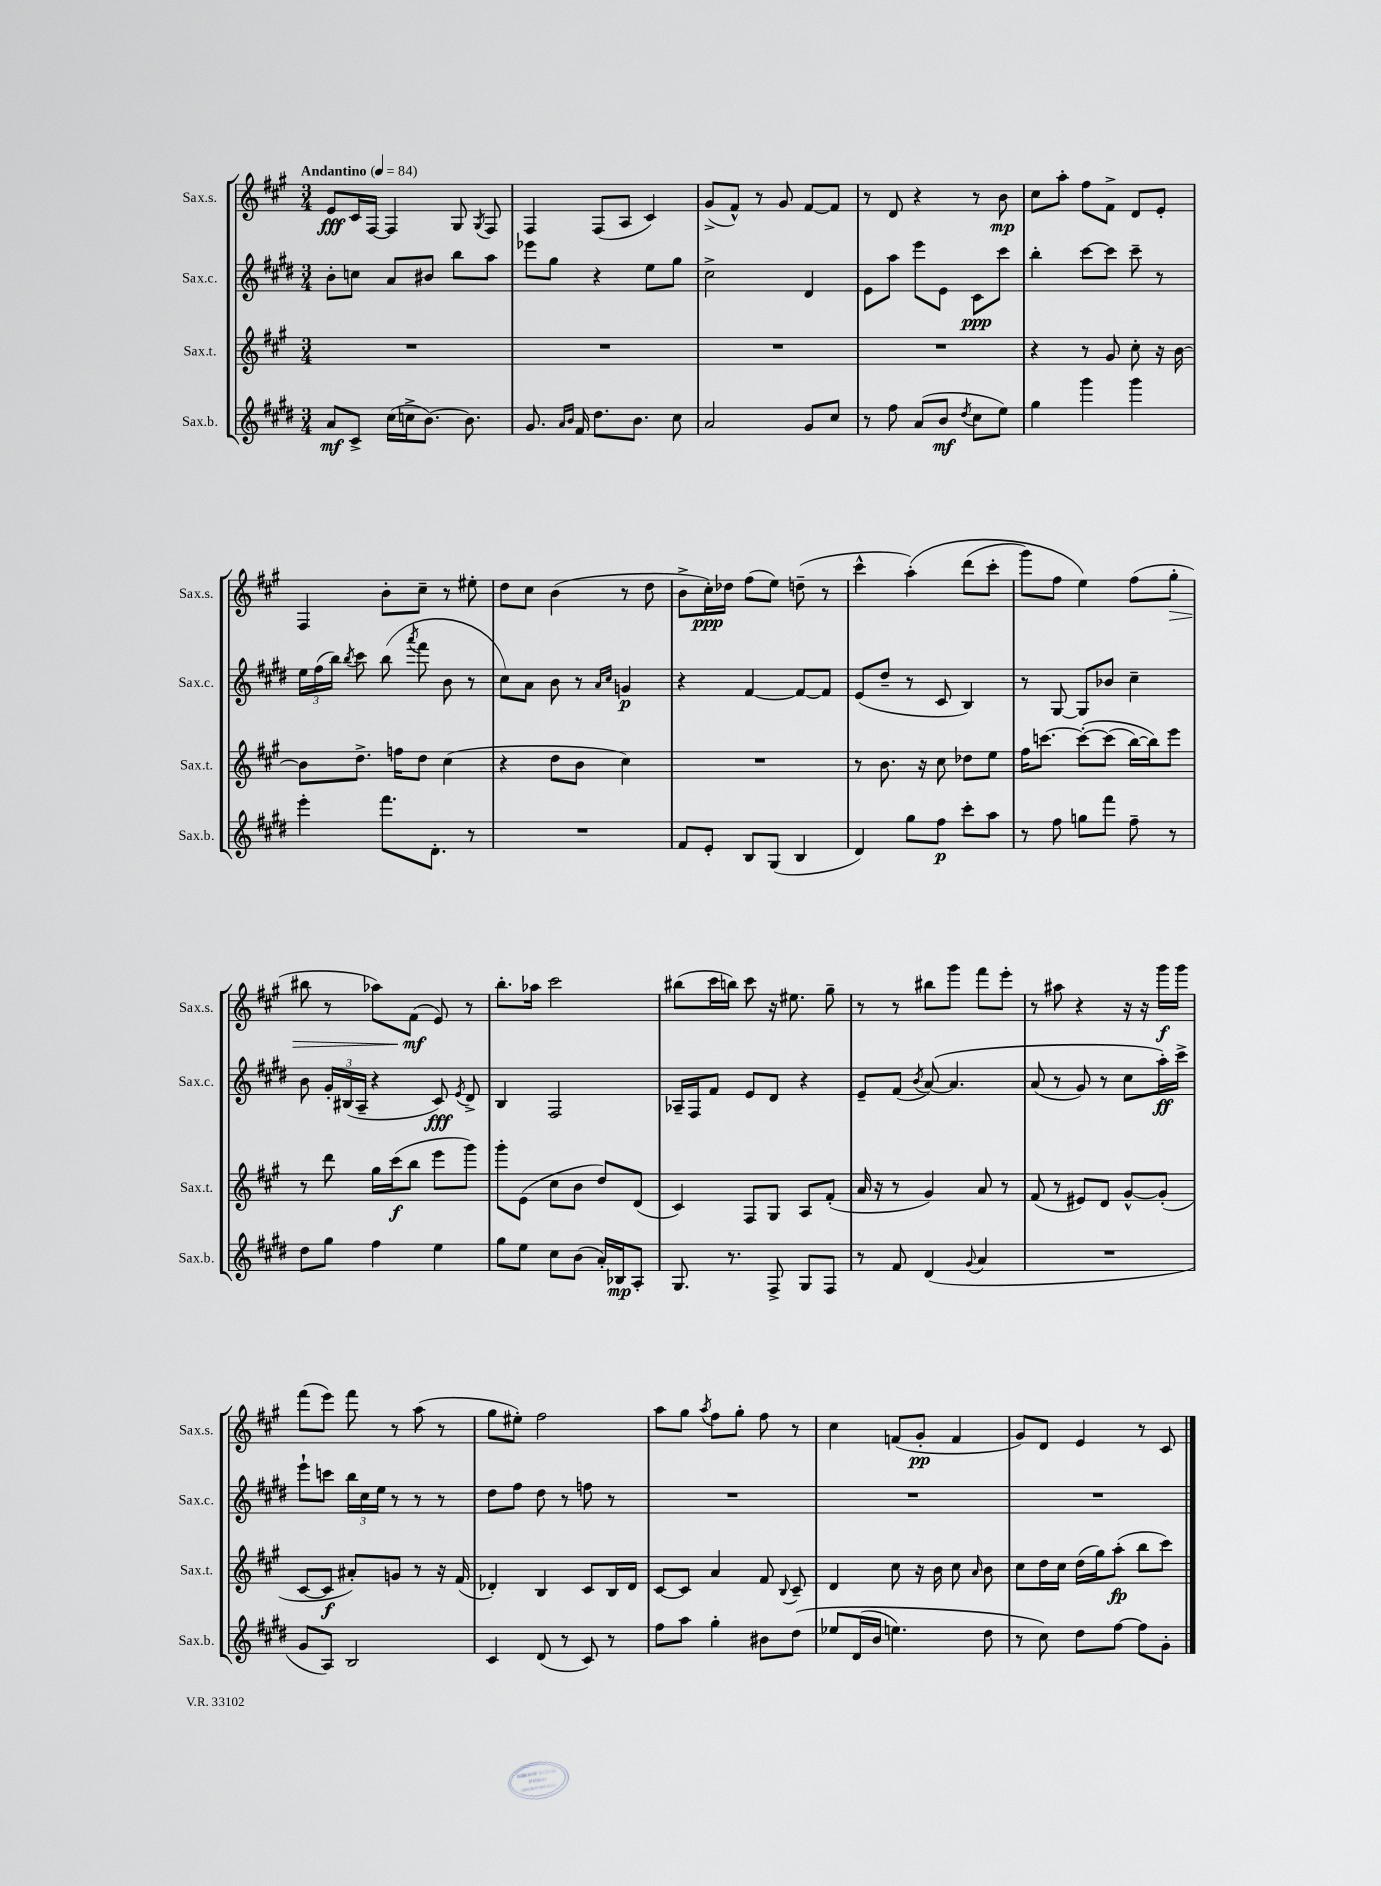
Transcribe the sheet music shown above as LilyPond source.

<<
\new StaffGroup <<
\new Staff = "s0" \with { instrumentName = "Sax.s." shortInstrumentName = "Sax.s." } {
    \clef treble \key a \major \numericTimeSignature \time 3/4 \tempo "Andantino" 4 = 84
    \autoBeamOff e'8[\fff cis'16 fis16]~ fis4 gis8 \acciaccatura { gis8 } fis8 |
    fis4 fis8[( a8] cis'4) |
    gis'8[->( fis'8]-^) r8 gis'8 fis'8[~ fis'8] |
    r8 d'8 r4 r8 b'8\mp |
    cis''8[ a''8]-. fis''8[ fis'8]-> d'8[ e'8]-. |
    fis4 b'8[-. cis''8]-- r8 eis''8-. |
    d''8[ cis''8] b'4( r8 d''8 |
    b'8[-> cis''16-.\ppp) des''16] fis''8[( e''8]) d''8--( r8 |
    cis'''4-^ a''4-.)\( d'''8[( cis'''8]-. |
    gis'''8[) fis''8] e''4\) fis''8[( gis''8]-.\> |
    bis''8 r8 aes''8[) fis'8]\mf\!( e'8) r8 |
    b''8.[-. aes''16] cis'''2 |
    bis''8[( cis'''16 b''16]) cis'''8 r16 eis''8. gis''8-- |
    r8 r8 bis''8[ gis'''8] fis'''8[ e'''8]-. |
    r8 ais''8 r4 r16 r16 gis'''16[\f gis'''16] |
    fis'''8[( e'''8]) fis'''8 r8 a''8( r8 |
    gis''8[ eis''8]-.) fis''2 |
    a''8[ gis''8] \acciaccatura { a''8 } fis''8[ gis''8]-. fis''8 r8 |
    cis''4 f'8[( gis'8]-.\pp f'4 |
    gis'8[) d'8] e'4 r8 cis'8 \bar "|." |
}
\new Staff = "s1" \with { instrumentName = "Sax.c." shortInstrumentName = "Sax.c." } {
    \clef treble \key e \major \numericTimeSignature \time 3/4
    \autoBeamOff b'8[-. c''8] a'8[ bis'8] b''8[ a''8] |
    ees'''8[ gis''8] r4 e''8[ gis''8] |
    cis''2-> dis'4 |
    e'8[ a''8] e'''8[ e'8] cis'8[\ppp cis'''8] |
    b''4-. cis'''8[~ cis'''8] cis'''8-- r8 |
    \tuplet 3/2 { e''16[ fis''16( b''16]) } \acciaccatura { b''8 } cis'''8 b''8( \acciaccatura { a'''8 } fis'''8 b'8 r8 |
    cis''8[) a'8] b'8 r8 \grace { a'16[ cis''16] } g'4\p |
    r4 fis'4~ fis'8[~ fis'8] |
    e'8[( dis''8]-- r8 cis'8 b4) |
    r8 gis8~ gis8[ bes'8] cis''4-- |
    b'8 \tuplet 3/2 { gis'16[-. bis16( a16]-- } r4 cis'8\fff) \acciaccatura { e'8 } dis'8-> |
    b4 fis2 |
    aes16[-- fis16 fis'8] e'8[ dis'8] r4 |
    e'8[-- fis'8]( \acciaccatura { b'8 } a'8~)\( a'4. |
    a'8( r8 gis'8) r8 cis''8[ a''16-.\ff\) cis'''16]-> |
    e'''8[-! c'''8] \tuplet 3/2 { b''16[ cis''16 e''16] } r8 r8 r8 |
    dis''8[ fis''8] dis''8 r8 f''8 r8 |
    R2. |
    R2. |
    R2. \bar "|." |
}
\new Staff = "s2" \with { instrumentName = "Sax.t." shortInstrumentName = "Sax.t." } {
    \clef treble \key a \major \numericTimeSignature \time 3/4
    \autoBeamOff R2. |
    R2. |
    R2. |
    R2. |
    r4 r8 gis'8 cis''8-. r16 b'16~ |
    b'8[ d''8.]-> f''16[ d''8] cis''4( |
    r4 d''8[ b'8] cis''4) |
    R2. |
    r8 b'8. r16 cis''8 des''8[ e''8] |
    fis''16[ c'''8.]~ c'''8[~-.\( c'''8]( b''16[~) b''16\) e'''8] |
    r8 d'''8 gis''16[ cis'''16\f( b''8] e'''8[ gis'''8]) |
    gis'''8[-. e'8]( cis''8[ b'8] d''8[) d'8]( |
    cis'4) fis8[ gis8] a8[ fis'8]-.( |
    a'16 r16 r8 gis'4) a'8 r8 |
    fis'8( r8 eis'8[) d'8] gis'8[~-^ gis'8]-.( |
    cis'8[~ cis'8]\f ais'8[-.) g'8] r8 r16 fis'16( |
    des'4-.) b4 cis'8[ b16 des'16] |
    cis'8[~ cis'8] a'4 fis'8 \appoggiatura { b8 } cis'8-- |
    d'4 cis''8 r16 b'16 cis''8 \grace { a'16 } b'8 |
    cis''8[ d''16 cis''16] d''16[( gis''16) a''8]-.\fp( b''8[ cis'''8]) \bar "|." |
}
\new Staff = "s3" \with { instrumentName = "Sax.b." shortInstrumentName = "Sax.b." } {
    \clef treble \key e \major \numericTimeSignature \time 3/4
    \autoBeamOff a'8[\mf cis'8]-> cis''16[( c''16-> b'8.]~) b'8. |
    gis'8. \grace { a'16[ b'16] } fis'16 dis''8.[ b'8.] cis''8 |
    a'2 gis'8[ cis''8] |
    r8 fis''8 a'8[( b'8]\mf \acciaccatura { dis''8 } cis''8[ e''8]) |
    gis''4 gis'''4 gis'''4 |
    e'''4-. fis'''8.[ dis'8.]-. r8 |
    R2. |
    fis'8[ e'8]-. b8[ gis8]( b4 |
    dis'4) gis''8[ fis''8]\p cis'''8[-. a''8] |
    r8 fis''8 g''8[ fis'''8] fis''8-- r8 |
    dis''8[ gis''8] fis''4 e''4 |
    gis''8[ e''8] cis''8[ b'8]( a'16[-.) bes16\mp a8]-. |
    gis8. r8. fis8-> gis8[ fis8] |
    r8 fis'8 dis'4( \appoggiatura { gis'8 } a'4 |
    R2. |
    gis'8[ a8]) b2 |
    cis'4 dis'8( r8 cis'8) r8 |
    fis''8[ a''8] gis''4-. bis'8[ dis''8]\( |
    ees''8[ dis'16( b'16] e''4.) dis''8 |
    r8 cis''8\) dis''8[ fis''8]~ fis''8[ gis'8]-. \bar "|." |
}
>>
>>
\layout { \context { \Score \remove "Bar_number_engraver" } }
